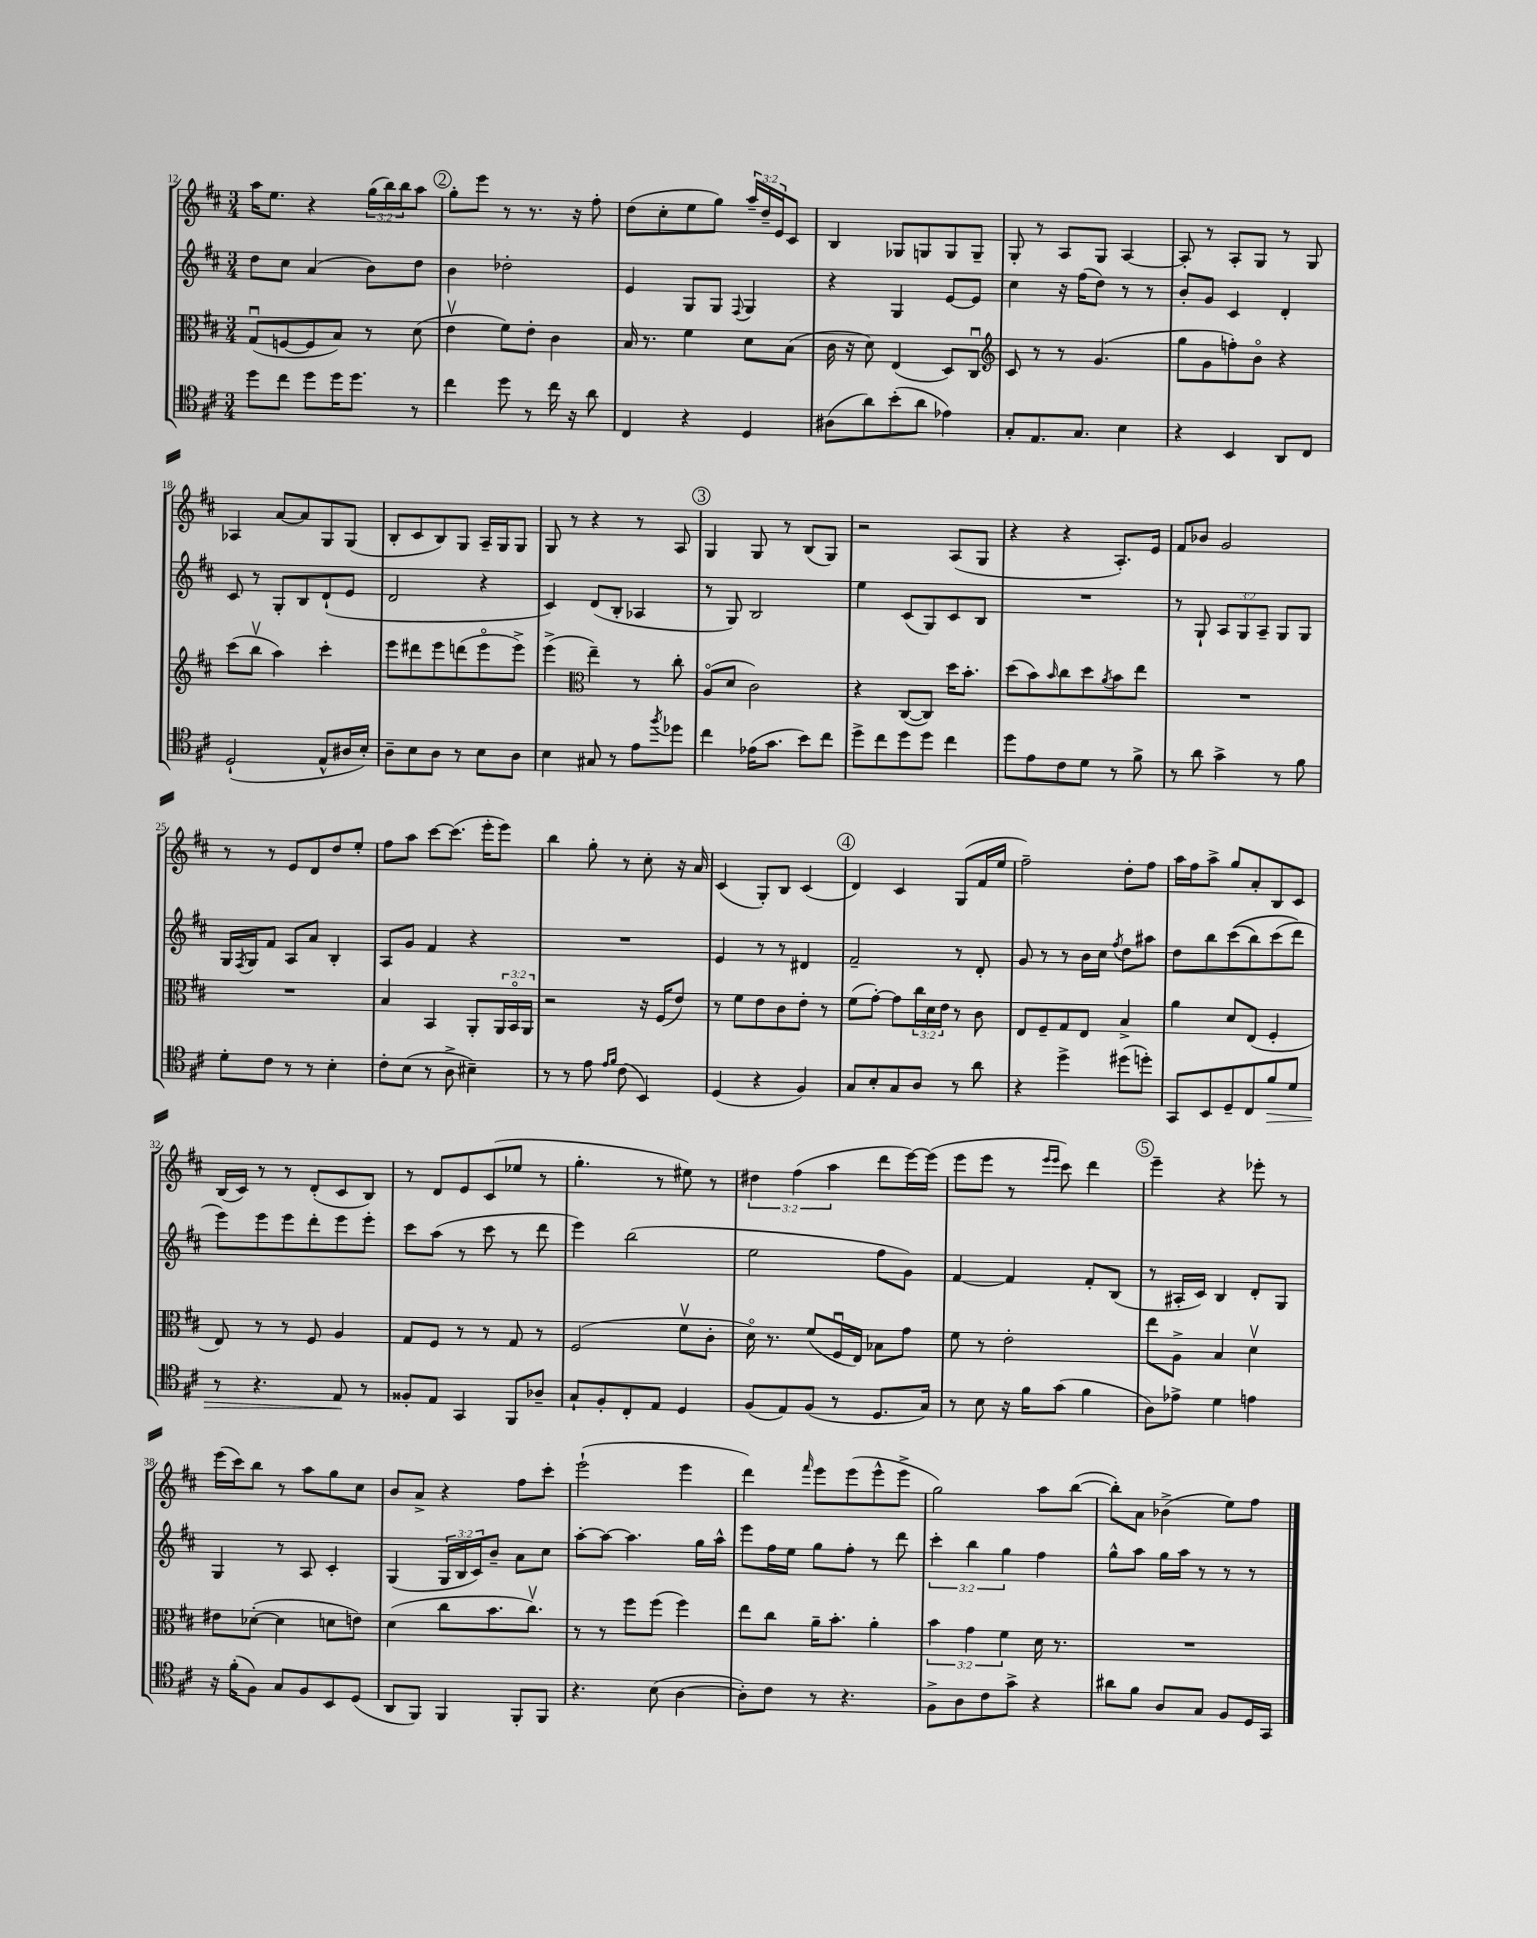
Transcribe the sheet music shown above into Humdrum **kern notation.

**kern	**kern	**kern	**kern
*staff4	*staff3	*staff2	*staff1
*clefC4	*clefC3	*clefG2	*clefG2
*k[f#c#]	*k[f#c#]	*k[f#c#]	*k[f#c#]
*M3/4	*M3/4	*M3/4	*M3/4
8dd	(8Gu	8dd	16aa
.	.	.	8.ee
8cc#	[8F	8cc#	.
8dd	8F]	(4a	4r
16dd	8B)	.	.
8.dd	.	.	.
.	8r	8b)	(24gg
.	.	.	24bb)
.	.	.	24bb
8r	(8d	8dd	8aa
=	=	=	=
4cc#	4ev	4b	8gg'
.	.	.	8eee
8dd	8f#)	2dd-'	8r
8r	8e'	.	8.r
16cc#	4c#	.	.
16r	.	.	16r
8a	.	.	8ff#'
=	=	=	=
4C#	16B	4e	(8dd
.	8.r	.	.
.	.	.	8cc#'
4r	4f#	8G	8ee
.	.	8G	8gg)
.	.	8qqF#	.
4D	8d	4G	24aa~
.	.	.	24dd~
.	.	.	24e
.	(8B	.	8c#
=	=	=	=
(8A#	16c#	4r	4B
.	16r	.	.
8a)	8d)	.	.
(8b'	(4E	4G	8G-
8a	.	.	8G
4e-)	8D)	[8e	8G
.	8C#u	8e]	8G~
=	=	=	=
*	*clefG2	*	*
8G'	8c#	4cc#	8G'
8.E	8r	.	8r
.	8r	16r	8A
8.G	.	(16ff#	.
.	(4.g	8dd)	8G
4B	.	8r	[4A
.	.	8r	.
=	=	=	=
4r	8gg	8b'	8A']
.	8g	8g	8r
4BB	8ff')	4c#	8A'
.	8bo	.	8G
8AA	4r	4d'	8r
8C#	.	.	8G
=	=	=	=
(2D`	(8ccc#	8c#	4A-
.	8bbv	8r	.
.	4aa)	8G'	[8a
.	.	8B	8a]
8E^^	4ccc#'	(8d`	8G
16A#	.	8e	(8G
16B')	.	.	.
=	=	=	=
8A~	8eee	2d	8B'
8B	8ddd#	.	8c#
8A	8eee	.	8B)
8r	(8ddd	.	8G
8B	8eeeo	4r	16A~
.	.	.	16G
8A	8eee^)	.	8G
=	=	=	=
4B	(4eee^	4c#)	8G
.	.	.	8r
*	*clefC3	*	*
8G#	4ee~)	(8d	4r
8r	.	8B'	.
8e	8r	4A-	8r
8qff#	.	.	.
8dd-	8cc#'	.	8A
=	=	=	=
4cc#	(8Ao	8r	4G
.	8d	8G)	.
(16e-	2c#)	2B	8G
8.g	.	.	.
.	.	.	8r
8b)	.	.	(8B
8cc#	.	.	8G)
=	=	=	=
8dd^	4r	4ee	2r
8cc#	.	.	.
8dd	([8C#	(8c#	.
8dd	8C#])	8G)	.
4cc#	16dd	8c#	(8A
.	8.b'	.	.
.	.	8B	8G
=	=	=	=
8dd	(8dd	2.r	4r
8e	8b)	.	.
.	16qqb	.	.
8c#	8cc#	.	4r
8d	8dd	.	.
.	8qa	.	.
8r	8b	.	8.A')
8f#^	8ee	.	.
.	.	.	16e
=	=	=	=
8r	2.r	8r	8f#
8a	.	8G`	8b-
4g^	.	12A	2g
.	.	12G	.
.	.	12A~	.
8r	.	8G	.
8f#	.	8G	.
=	=	=	=
8d'	2.r	16G	8r
.	.	8qF#	.
.	.	16G	.
8c#	.	8f#	8r
8r	.	8A	8e
8r	.	8a	8d
4B'	.	4B'	8dd
.	.	.	8ee'
=	=	=	=
8c#'	4B	8A	8ff#
(8B	.	8g	8aa
8r	4BB	4f#	[8ccc#
8A^	.	.	(8.ccc#]
4B#~)	8AA'	4r	.
.	.	.	16eee'
.	24AA	.	8eee)
.	24BBo	.	.
.	24AA	.	.
=	=	=	=
8r	2r	2.r	4bb
8r	.	.	.
8e	.	.	8gg'
16qqe	.	.	.
16qqf#	.	.	.
(8c#	.	.	8r
4BB)	16r	.	8cc#'
.	(16F#	.	.
.	8e)	.	16r
.	.	.	16a
=	=	=	=
(4D	8r	4e	(4c#
.	8f#	.	.
4r	8e	8r	8G')
.	8c#	8r	8B
4F#)	8e'	4d#	(4c#
.	8r	.	.
=	=	=	=
8G	(8f#	2f#~	4d)
8B'	[8g')	.	.
8G	8g]	.	4c#
8A	24cc#	.	.
.	24d	.	.
.	24e	.	.
8r	8r	8r	(8G
8a	8c#	8d'	16f#
.	.	.	16ee
=	=	=	=
4r	8E	8g	2ff#~)
.	8F#~	8r	.
4dd^	8G	8r	.
.	8E	16b	.
.	.	16cc#	.
.	.	8qff#	.
(8dd#	4B^	8dd	8dd'
8dd')	.	8aa#	8ff#
=	=	=	=
8GG	4a	8dd	16aa
.	.	.	16ff#
8BB	.	8bb	8aa^
8D~	8d	&((8ccc#	8gg
8C#	(8E	8bb)	8a'
8f#	4F#'	(8ccc#	8B
8d	.	8ddd&)	8c#
=	=	=	=
8r	8E)	8eee)	(16B
.	.	.	16c#)
4.r	8r	8eee	8r
.	8r	8eee	8r
.	8F#	8ddd'	(8d'
8E	4A	8eee	8c#
8r	.	8eee'	8B)
=	=	=	=
8F##'	8G	8ccc#	8r
8E	8F#	(8aa	8d
4GG	8r	8r	8e
.	8r	8ccc#	(8c#
8FF#	8G	8r	8ee-
8A-~	8r	8ddd	8r
=	=	=	=
8G`	(2F#	4eee)	4.gg'
8F#'	.	.	.
8C#'	.	(2bb	.
8E	.	.	8r
4D	8f#v	.	8ee#)
.	8c#'	.	8r
=	=	=	=
(8F#	16do)	2ee	6dd#
.	8.r	.	.
8E)	.	.	.
.	.	.	(6ff#
(8F#	(8f#	.	.
.	.	.	6aa
8r	16F#u	.	.
.	16E)	.	.
8.D	8B-	8ff#	8ddd
.	8g	8g)	[16eee)
16G)	.	.	(16eee]
=	=	=	=
8r	8f#	[4f#	8eee
8B	8r	.	8eee
16r	2e'	4f#]	8r
16f#	.	.	.
.	.	.	16qqeee
.	.	.	16qqeee
(8g	.	.	8ccc#)
4f#	.	8f#'	4ddd
.	.	(8B	.
=	=	=	=
8A)	8ee	8r	4eee~
8e-^	8A^	16A#'	.
.	.	16c#)	.
4d	4B	4B	4r
4e	4dv	8d'	8eee-'
.	.	8G	8r
=	=	=	=
16r	8e#	4G	(16eee
(16f#'	.	.	16ccc#)
8F#)	([8d-'	.	8bb
8G	4d-]	8r	8r
8F#	.	8A	8aa
8BB	8d	4c#'	8gg
(8D	8e)	.	8cc#
=	=	=	=
8AA	(4d	(4G	8b
8FF#)	.	.	8a^
4FF#	8cc#	24G	4r
.	.	24B	.
.	.	24c#)	.
.	8.b	8b~	.
8FF#'	.	8a	8ff#
.	8.cc#v)	.	.
8FF#	.	8cc#	8ccc#'
=	=	=	=
4.r	8r	[8aa'	(2eee`
.	8r	8aa_	.
.	8ff#	4.aa]	.
(8B	(8ff#	.	.
[4A	4ff#)	.	4eee
.	.	16gg	.
.	.	16aa^^	.
=	=	=	=
8A'])	8ee	8eee	4ddd)
8c#	8cc#	16ff#	.
.	.	16ee	.
.	.	.	16qqfff#
8r	16a~	8gg	8eee
.	8.b'	.	.
4.r	.	8ff#'	(8eee
.	4a'	8r	8eee^^
.	.	8ddd	8eee^
=	=	=	=
8F#^	6b	6ccc#'	2gg)
8A	.	.	.
.	6g	6bb	.
8c#	.	.	.
.	6f#	6gg	.
8g^	.	.	.
4r	16d	4ff#	8aa
.	8.r	.	.
.	.	.	([8bb
=	=	=	=
8a#	2.r	8gg^^	8bb'])
8f#	.	8aa	8a
8A	.	16gg	(4b-^
.	.	16aa	.
8G	.	8r	.
8F#	.	8r	8ee)
16D	.	8r	8ff#
16GG	.	.	.
==	==	==	==
*-	*-	*-	*-
